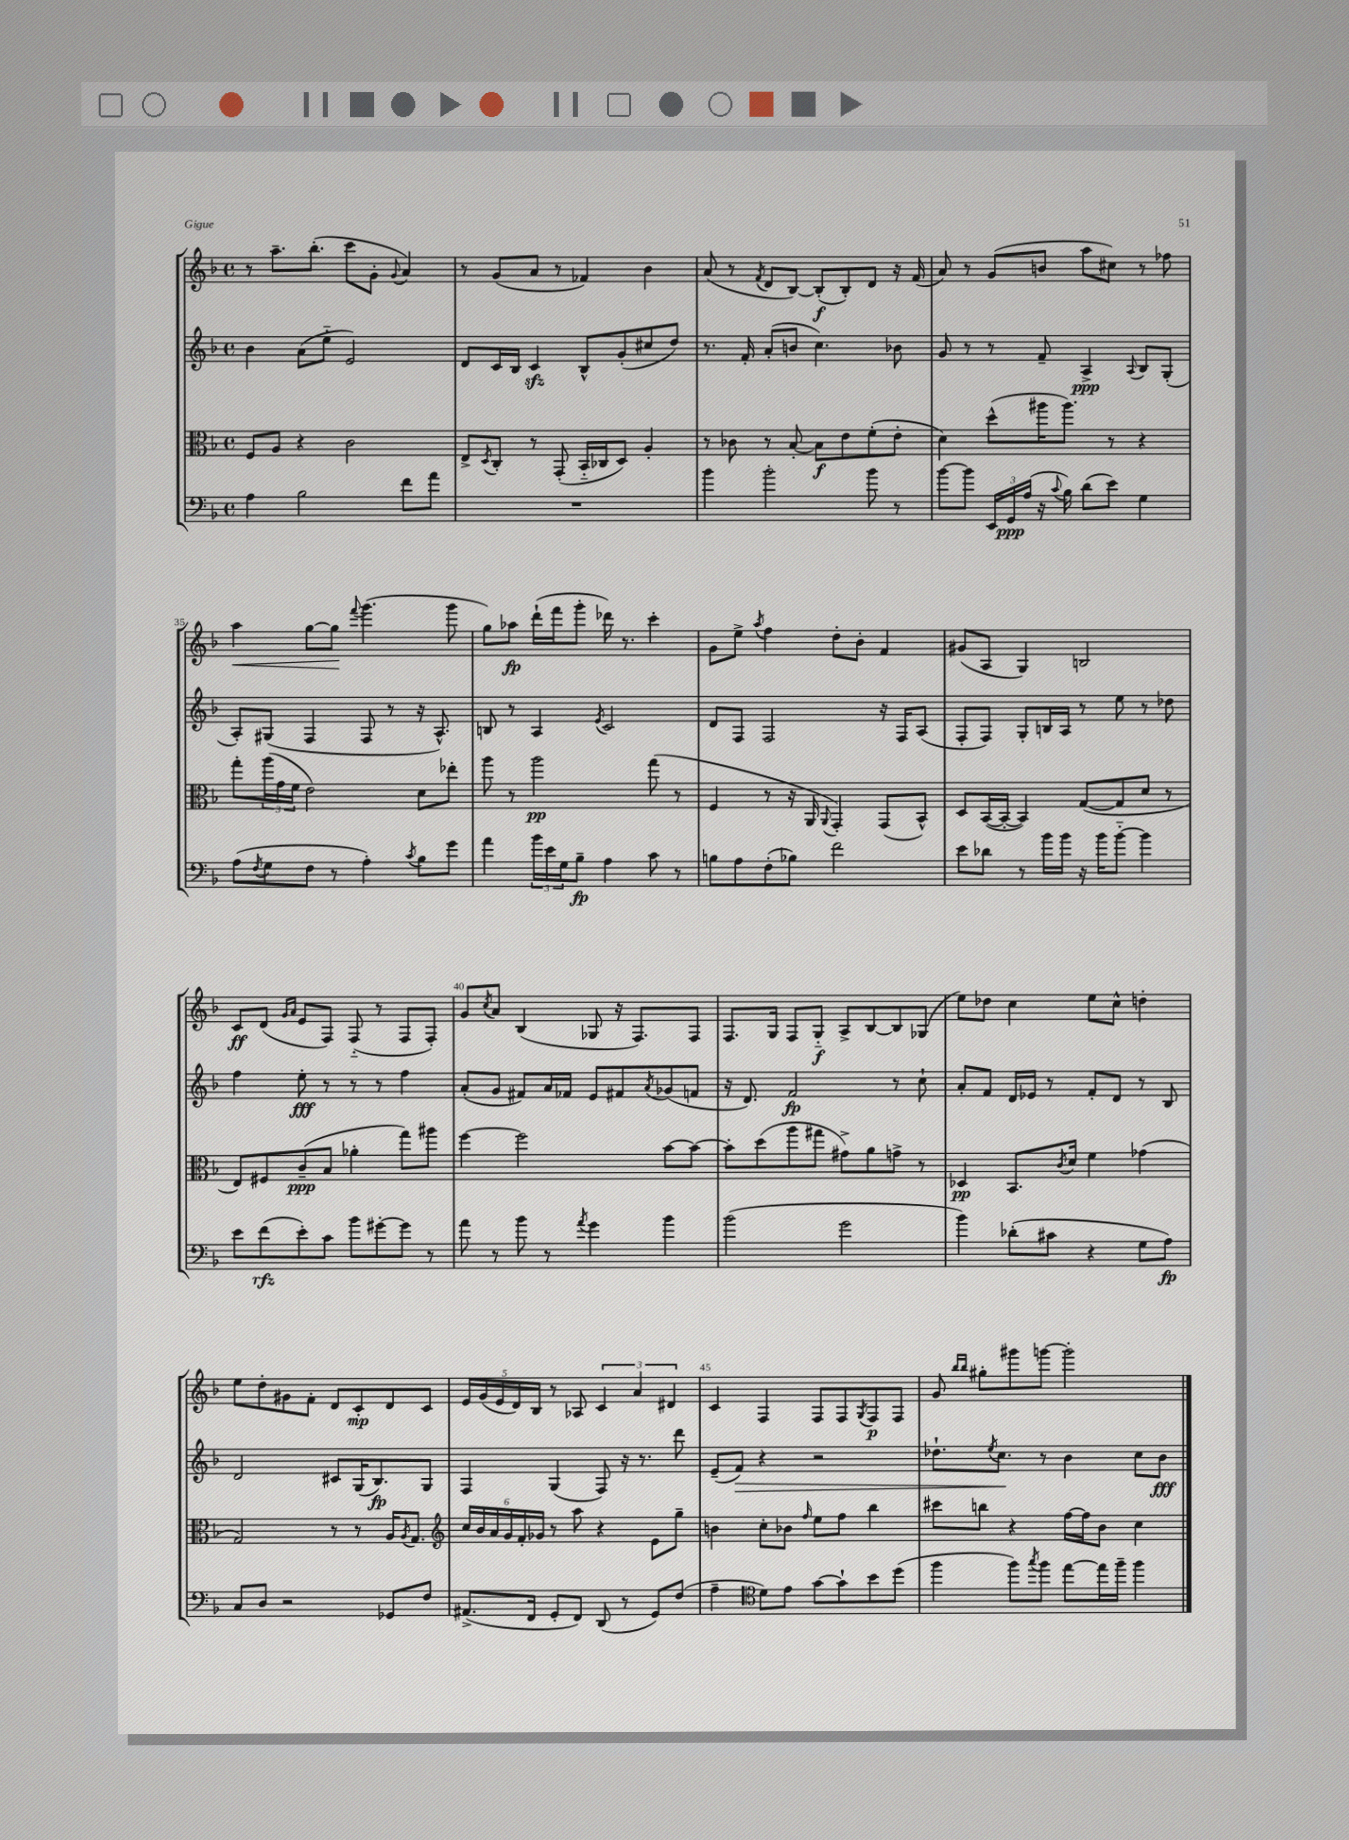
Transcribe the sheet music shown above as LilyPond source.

<<
\new StaffGroup <<
\new Staff = "s0" {
    \clef treble \key f \major \defaultTimeSignature \time 4/4
    r8 a''8.-- bes''8.-.( c'''8 g'8-. \appoggiatura { g'8 } a'4) |
    r8 g'8( a'8 r8 fes'4) bes'4 |
    a'8( r8 \acciaccatura { f'8 } d'8 bes8~) bes8-.\f( bes8-.) d'8 r16 f'16( |
    a'8) r8 g'8( b'8 a''8 cis''8) r8 fes''8 |
    a''4\< g''8~ g''8\! \appoggiatura { f'''8 } g'''4.( g'''8 |
    g''8) aes''8\fp d'''16-!( f'''16 g'''8-. des'''16) r8. c'''4-. |
    g'8 e''8-> \acciaccatura { a''8 } f''4 d''8-. bes'8-. f'4 |
    gis'8( a8 g4) b2 |
    c'8\ff d'8( \grace { g'16 a'16 } e'8 f8) f8-_( r8 f8 f8-.) |
    g'8 \acciaccatura { c''8 } a'8 bes4( ges8 r16 f8.) f8 |
    f8. g16 f8 g8-_\f a8-> bes8~ bes8 ges8( |
    e''8) des''8 c''4 e''8 c''8-^ d''4-. |
    e''8 d''8-. gis'8 f'8-. d'8 c'8-.\mp d'8 c'8 |
    \tuplet 5/4 { e'16 g'16( e'16 d'16) bes16 } r8 aes8 \tuplet 3/2 { c'4 a'4 dis'4 } |
    c'4 f4 f8 f8 \acciaccatura { g8 } f8\p f8 |
    g'8 \grace { bes''16 bes''16 } gis''8-. gis'''8 g'''8~ g'''2-. \bar "|." |
}
\new Staff = "s1" {
    \clef treble \key f \major \defaultTimeSignature \time 4/4
    bes'4 a'8( e''8-_ e'2) |
    d'8 c'16 bes16 c'4\sfz bes8-^ g'8-.( cis''8 d''8) |
    r8. f'16-. a'8-.( b'8 c''4.) bes'8 |
    g'8 r8 r8 f'8-- a4->\ppp \appoggiatura { a8 } bes8 g8-.( |
    a8-.) gis8( f4 f8 r8 r16 a8.-^) |
    b8 r8 a4 \acciaccatura { e'8 } c'2 |
    d'8 f8 f2 r16 f16 a8( |
    f8-. f8) g8-. b16 a16 r8 e''8 r8 des''8 |
    f''4 e''8-.\fff r8 r8 r8 f''4 |
    a'8-.( g'8 fis'8) a'16 fes'16 e'8 fis'8 \acciaccatura { a'8 } ges'8( f'8 |
    r16 d'8.) f'2\fp r8 c''8-! |
    a'8-. f'8 d'16 ees'16 r8 f'8-. d'8 r8 bes8 |
    d'2 cis'8 g16( bes8.\fp) g8 |
    f4 g4( f8) r16 r8. d'''8 |
    e'8--( f'8\>) r4 r2 |
    des''8.-! \acciaccatura { e''8 } c''8.\! r8 bes'4 c''8 bes'8\fff \bar "|." |
}
\new Staff = "s2" {
    \clef alto \key f \major \defaultTimeSignature \time 4/4
    f8 a8 r4 c'2 |
    e8-> \acciaccatura { d8 } c8-. r8 g,8-.( bes,16-_ ces16 d8) a4-. |
    r8 ces'8 r8 bes8~-. bes8\f e'8 f'8-.( e'8-. |
    d'4) d''8-^( ais''16 ais''8.) r8 r4 |
    g''8-. \tuplet 3/2 { a''16( g'16 f'16 } e'2) d'8 ees''8-. |
    a''8 r8 a''2\pp g''8( r8 |
    f4 r8 r16 a,16 \appoggiatura { a,8 } g,4-.) g,8( bes,8-^) |
    d8 bes,16~( bes,16~-. bes,4) g8~( g8 d'8 r8 |
    e8) fis8 c'8--\ppp( bes8 aes'4-. g''8) ais''8 |
    f''4~ f''2 bes'8~ bes'8~ |
    bes'8-. d''8( a''8 gis''8 gis'8->) a'8 g'8-> r8 |
    des4\pp bes,8. \acciaccatura { c'8 } d'16 f'4 ges'4( |
    g2) r8 r8 a16 \acciaccatura { a8 } g8. |
    \clef treble \tuplet 6/4 { c''16 bes'16 a'16 g'16 f'16-. ges'16 } r8 a''8 r4 e'8 g''8-- |
    b'4 c''8-. bes'8 \grace { f''16 } e''8 f''8 bes''4 |
    cis'''8 b''8 r4 f''16~ f''16 bes'8 c''4 \bar "|." |
}
\new Staff = "s3" {
    \clef bass \key f \major \defaultTimeSignature \time 4/4
    a4 bes2 f'8 a'8 |
    R1 |
    bes'4 bes'2-. bes'8 r8 |
    bes'8~ bes'8 \tuplet 3/2 { e,16 g,16\ppp a16( } r16 \appoggiatura { c'8 } bes16) d'8( e'8) g4 |
    a8( \acciaccatura { f8 } g8 f8 r8 a4-.) \acciaccatura { c'8 } bes8 g'8 |
    a'4 \tuplet 3/2 { bes'16 e'16 g16 } bes8--\fp a4 c'8 r8 |
    b8 a8 f8-.( bes8) f'2 |
    e'8 des'8 r8 bes'16 bes'16 r16 bes'16 bes'8~-_ bes'4 |
    e'8 f'8\rfz( e'8-.) c'8 bes'8 gis'8~-. gis'8 r8 |
    a'8 r8 bes'8 r8 \acciaccatura { a'8 } g'4 bes'4 |
    bes'2( g'2 |
    bes'4) des'8-.( cis'8 r4 g8 a8\fp) |
    c8 d8 r2 ges,8 f8 |
    ais,8.->( f,16 g,8-. f,8) d,8( r8 g,8) f8( |
    a4-- \clef tenor d'8) e'8 g'8~ g'8-! bes'8 d''8( |
    f''4 f''8) \acciaccatura { g''8 } f''8 e''8~ e''16 f''16-- f''4 \bar "|." |
}
>>
>>
\layout { \context { \Score currentBarNumber = #31 \override BarNumber.break-visibility = ##(#f #t #t) barNumberVisibility = #(every-nth-bar-number-visible 5) } }
